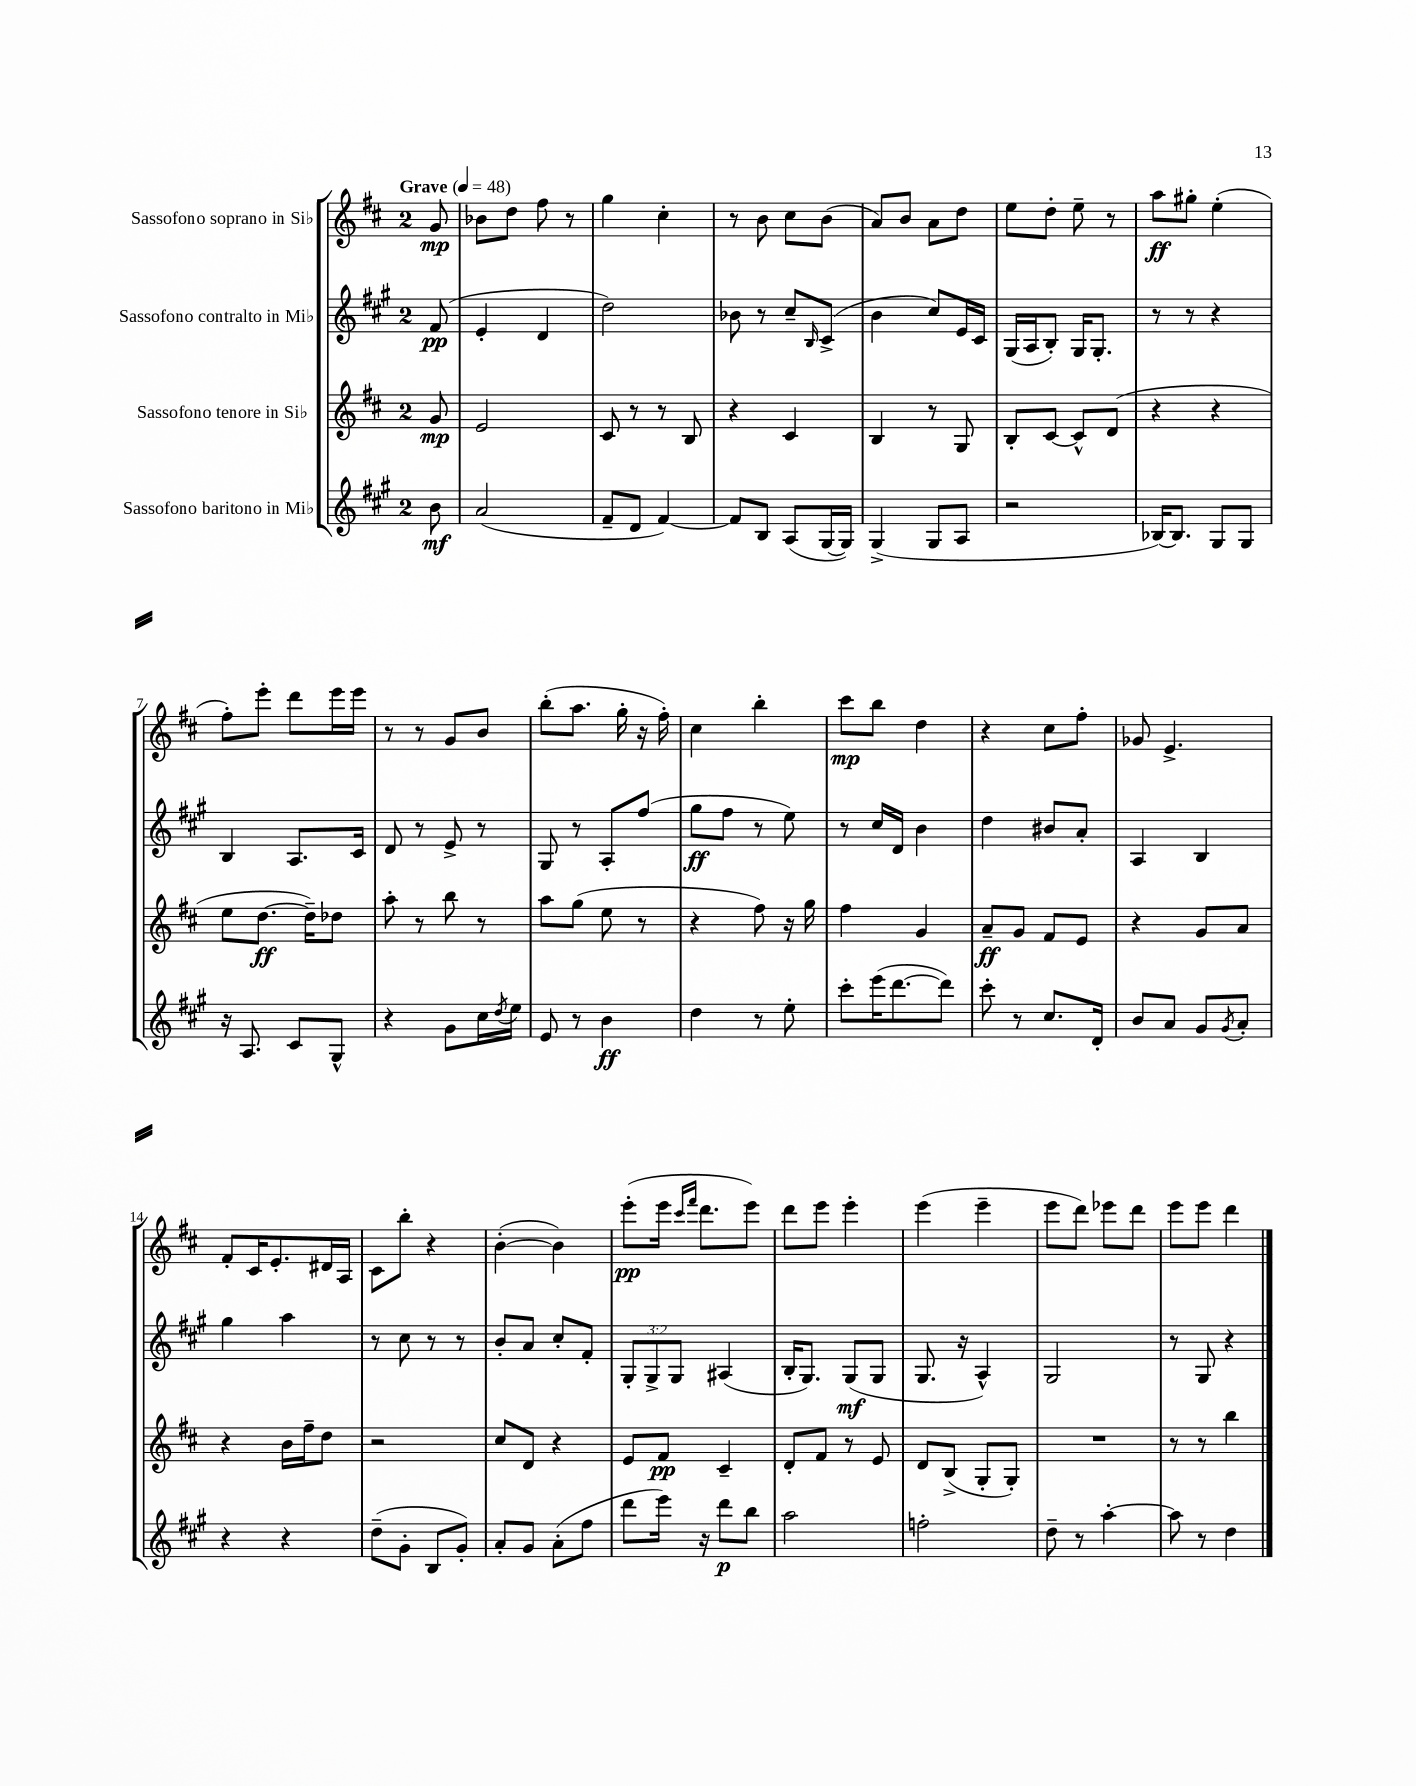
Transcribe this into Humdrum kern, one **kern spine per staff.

**kern	**dynam	**kern	**dynam	**kern	**dynam	**kern	**dynam
*part4	*part4	*part3	*part3	*part2	*part2	*part1	*part1
*staff4	*staff4	*staff3	*staff3	*staff2	*staff2	*staff1	*staff1
*I"Sassofono baritono in Mi♭	*	*I"Sassofono tenore in Si♭	*	*I"Sassofono contralto in Mi♭	*	*I"Sassofono soprano in Si♭	*
*clefG2	*	*clefG2	*	*clefG2	*	*clefG2	*
*k[f#c#g#]	*	*k[f#c#]	*	*k[f#c#g#]	*	*k[f#c#]	*
*M2/4	*	*M2/4	*	*M2/4	*	*M2/4	*
*MM48	*	*MM48	*	*MM48	*	*MM48	*
=	=	=	=	=	=	=	=
!	!	!	!	!	!	!LO:TX:a:B:t=Grave	!
8b\	mf	8g/	mp	(8f#/	pp	8g/	mp
=1	=1	=1	=1	=1	=1	=1	=1
(2a/	.	2e/	.	4e'/	.	8b-X\L	.
.	.	.	.	.	.	8dd\J	.
.	.	.	.	4d/	.	8ff#\	.
.	.	.	.	.	.	8r	.
=2	=2	=2	=2	=2	=2	=2	=2
8f#~/L	.	8c#/	.	2dd\)	.	4gg\	.
8d/J	.	8r	.	.	.	.	.
[4f#/)	.	8r	.	.	.	4cc#'\	.
.	.	8B/	.	.	.	.	.
=3	=3	=3	=3	=3	=3	=3	=3
8f#/L]	.	4r	.	8b-X\	.	8r	.
8B/J	.	.	.	8r	.	8b\	.
(8A/L	.	4c#/	.	8cc#~/L	.	8cc#\L	.
.	.	.	.	16qqB/	.	.	.
[16G#/L	.	.	.	(8c#^/J	.	(8b\J	.
16G#/JJ])	.	.	.	.	.	.	.
=4	=4	=4	=4	=4	=4	=4	=4
(4G#^/	.	4B/	.	4b\	.	8a/L)	.
.	.	.	.	.	.	8b/J	.
8G#/L	.	8r	.	8cc#/L)	.	8a\L	.
8A/J	.	8G/	.	16e/L	.	8dd\J	.
.	.	.	.	16c#/JJ	.	.	.
=5	=5	=5	=5	=5	=5	=5	=5
2r	.	8B'/L	.	(16G#/LL	.	8ee\L	.
.	.	.	.	16A/J	.	.	.
.	.	[8c#/J	.	8B'/J)	.	8dd'\J	.
.	.	8c#^^/L]	.	16G#/KL	.	8ee~\	.
.	.	.	.	8.G#'/J	.	.	.
.	.	(8d/J	.	.	.	8r	.
=6	=6	=6	=6	=6	=6	=6	=6
[16B-X/KL)	.	4r	.	8r	.	8aa\L	ff
8.B-/J]	.	.	.	.	.	.	.
.	.	.	.	8r	.	8gg#X'\J	.
8G#/L	.	4r	.	4r	.	(4ee'\	.
8G#/J	.	.	.	.	.	.	.
!!LO:LB:g=z
=7	=7	=7	=7	=7	=7	=7	=7
16r	.	8ee\L	.	4B/	.	8ff#'\L)	.
8.A/	.	.	.	.	.	.	.
.	.	[8.dd\J	ff	.	.	8eee'\J	.
8c#/L	.	.	.	8.A/L	.	8ddd\L	.
.	.	16dd~\KL])	.	.	.	.	.
8G#^^/J	.	8dd-X\J	.	.	.	16eee\L	.
.	.	.	.	16c#/Jk	.	16eee\JJ	.
=8	=8	=8	=8	=8	=8	=8	=8
4r	.	8aa'\	.	8d/	.	8r	.
.	.	8r	.	8r	.	8r	.
8g#\L	.	8bb\	.	8e^/	.	8g/L	.
16cc#\L	.	8r	.	8r	.	8b/J	.
8qdd/	.	.	.	.	.	.	.
16ee\JJ	.	.	.	.	.	.	.
=9	=9	=9	=9	=9	=9	=9	=9
8e/	.	8aa\L	.	8G#/	.	(8bb'\L	.
8r	.	(8gg\J	.	8r	.	8.aa\J	.
4b\	ff	8ee\	.	8A'/L	.	.	.
.	.	.	.	.	.	16gg'\	.
.	.	8r	.	(8ff#/J	.	16r	.
.	.	.	.	.	.	16ff#'\)	.
=10	=10	=10	=10	=10	=10	=10	=10
4dd\	.	4r	.	8gg#\L	ff	4cc#\	.
.	.	.	.	8ff#\J	.	.	.
8r	.	8ff#\)	.	8r	.	4bb'\	.
8ee'\	.	16r	.	8ee\)	.	.	.
.	.	16gg\	.	.	.	.	.
=11	=11	=11	=11	=11	=11	=11	=11
8ccc#'\L	.	4ff#\	.	8r	.	8ccc#\L	mp
(16eee\K	.	.	.	16cc#/LL	.	8bb\J	.
[8.ddd\	.	.	.	16d/JJ	.	.	.
.	.	4g/	.	4b\	.	4dd\	.
8ddd\J])	.	.	.	.	.	.	.
=12	=12	=12	=12	=12	=12	=12	=12
8ccc#'\	.	8a~/L	ff	4dd\	.	4r	.
8r	.	8g/J	.	.	.	.	.
8.cc#/L	.	8f#/L	.	8b#X/L	.	8cc#\L	.
.	.	8e/J	.	8a'/J	.	8ff#'\J	.
16d'/Jk	.	.	.	.	.	.	.
=13	=13	=13	=13	=13	=13	=13	=13
8b/L	.	4r	.	4A/	.	8g-X/	.
8a/J	.	.	.	.	.	4.e^/	.
8g#/L	.	8g/L	.	4B/	.	.	.
8qg#/	.	.	.	.	.	.	.
8a'/J	.	8a/J	.	.	.	.	.
!!LO:LB:g=z
=14	=14	=14	=14	=14	=14	=14	=14
4r	.	4r	.	4gg#\	.	8f#'/L	.
.	.	.	.	.	.	16c#/K	.
.	.	.	.	.	.	8.e'/	.
4r	.	16b\LL	.	4aa\	.	.	.
.	.	16ff#~\J	.	.	.	.	.
.	.	8dd\J	.	.	.	16d#X/L	.
.	.	.	.	.	.	16A/JJ	.
=15	=15	=15	=15	=15	=15	=15	=15
(8dd~\L	.	2r	.	8r	.	8c#\L	.
8g#'\J	.	.	.	8cc#\	.	8bb'\J	.
8B/L	.	.	.	8r	.	4r	.
8g#'/J)	.	.	.	8r	.	.	.
=16	=16	=16	=16	=16	=16	=16	=16
8a'/L	.	8cc#/L	.	8b'/L	.	([4b'\	.
8g#/J	.	8d/J	.	8a/J	.	.	.
(8a'\L	.	4r	.	8cc#'/L	.	4b\])	.
8ff#\J	.	.	.	8f#'/J	.	.	.
=17	=17	=17	=17	=17	=17	=17	=17
8ddd\L	.	8e/L	.	12G#'/L	.	(8eee'\L	pp
.	.	.	.	12G#^/	.	.	.
16eee\Jk)	.	8f#/J	pp	.	.	16eee\Jk	.
.	.	.	.	12G#/J	.	.	.
.	.	.	.	.	.	16qqccc#/LL	.
.	.	.	.	.	.	16qqfff#/JJ	.
16r	.	.	.	.	.	8.ddd\L	.
8ddd\L	p	4c#~/	.	(4A#X/	.	.	.
8bb\J	.	.	.	.	.	8eee\J)	.
=18	=18	=18	=18	=18	=18	=18	=18
2aa\	.	8d'/L	.	16B'/KL	.	8ddd\L	.
.	.	.	.	8.G#/J)	.	.	.
.	.	8f#/J	.	.	.	8eee\J	.
.	.	8r	.	(8G#/L	mf	4eee'\	.
.	.	8e/	.	8G#/J	.	.	.
=19	=19	=19	=19	=19	=19	=19	=19
2ffn'\	.	8d/L	.	8.G#/	.	(4eee\	.
.	.	(8B^/J	.	.	.	.	.
.	.	.	.	16r	.	.	.
.	.	8G'/L	.	4A^^/)	.	4eee~\	.
.	.	8G'/J)	.	.	.	.	.
=20	=20	=20	=20	=20	=20	=20	=20
8dd~\	.	2r	.	2G#/	.	8eee\L	.
8r	.	.	.	.	.	8ddd\J)	.
[4aa'\	.	.	.	.	.	8eee-X\L	.
.	.	.	.	.	.	8ddd\J	.
=21	=21	=21	=21	=21	=21	=21	=21
8aa\]	.	8r	.	8r	.	8eee\L	.
8r	.	8r	.	8G#/	.	8eee\J	.
4dd\	.	4bb\	.	4r	.	4ddd\	.
==	==	==	==	==	==	==	==
*-	*-	*-	*-	*-	*-	*-	*-
